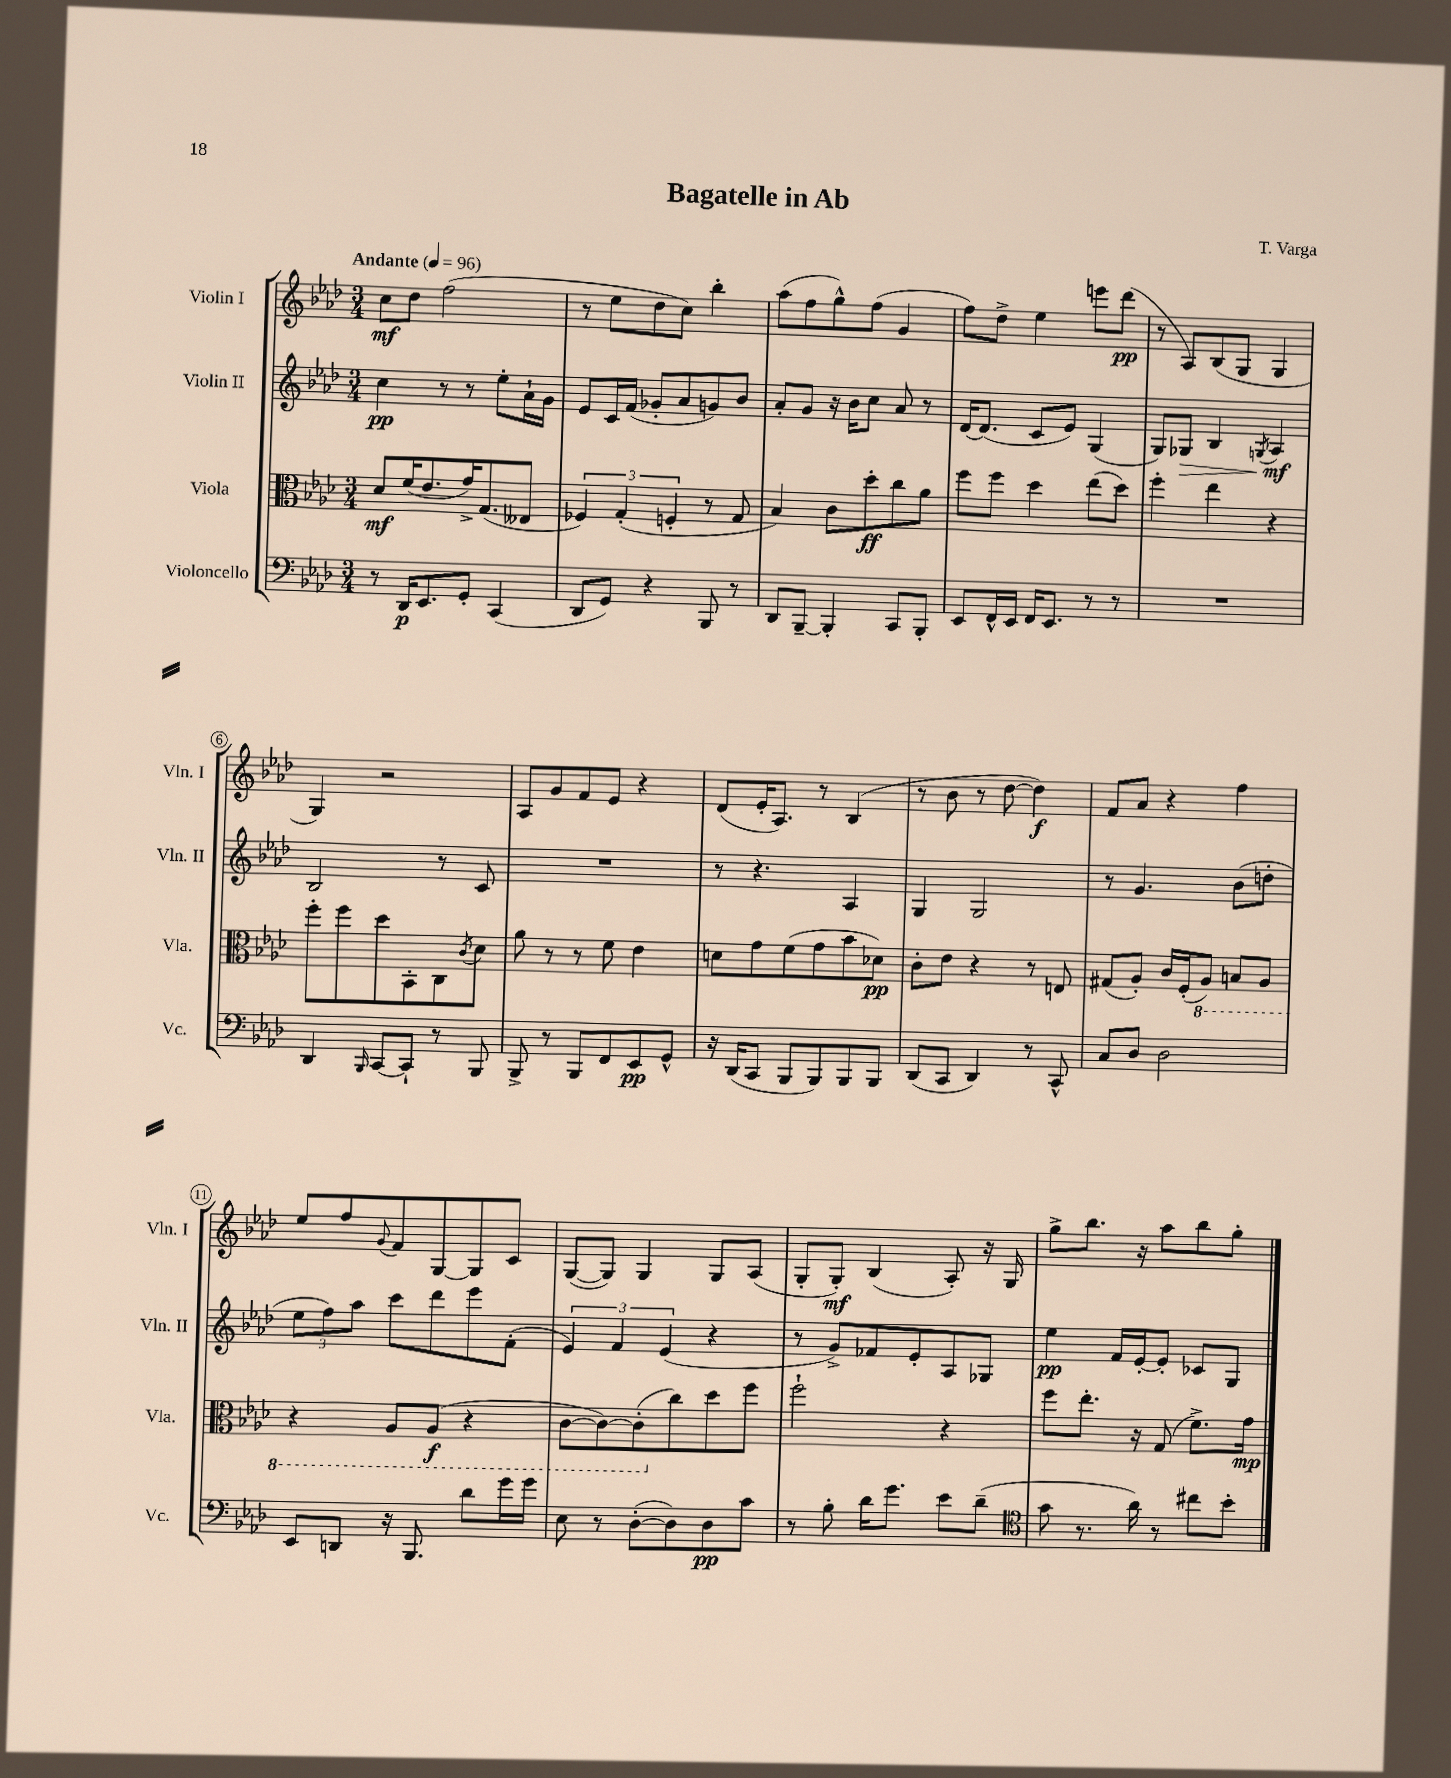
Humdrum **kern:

**kern	**kern	**kern	**kern
*staff4	*staff3	*staff2	*staff1
*clefF4	*clefC3	*clefG2	*clefG2
*k[b-e-a-d-]	*k[b-e-a-d-]	*k[b-e-a-d-]	*k[b-e-a-d-]
*M3/4	*M3/4	*M3/4	*M3/4
*MM96	*MM96	*MM96	*MM96
8r	8d-	4cc	8cc
16DD-	(16f	.	8dd-
8.EE-	8.e-	.	.
.	.	8r	(2ff
8GG'	16g^)	8r	.
.	(8.G	.	.
(4CC	.	8ee-'	.
.	8E--	16a-`	.
.	.	16g	.
=	=	=	=
8DD-	6F-)	8e-	8r
8GG)	.	16c	8ee-
.	(6G'	.	.
.	.	(16f	.
4r	.	8g-'	8dd-
.	6F'	.	.
.	.	8a-	8cc)
8BBB-	8r	8g)	4bb-'
8r	8G	8b-	.
=	=	=	=
8DD-	4B-)	8a-'	(8aa-
[8BBB-~	.	8g	8ff
4BBB-']	8c	16r	8gg^^)
.	.	16b-	.
.	8dd-'	8cc	(8ff
8CC	8cc	8a-	4g
8BBB-'	8a-	8r	.
=	=	=	=
8EE-	8ff	[16d-	8ff)
.	.	(8.d-]	.
16FF^^	8ff	.	8dd-^
16EE-	.	.	.
16FF	4dd-	8c	4ee-
8.EE-	.	.	.
.	.	8e-)	.
8r	(8ee-	(4G	8eee
8r	8dd-)	.	(8ddd-
=	=	=	=
2.r	4ff'	8G)	8r
.	.	8G-	8A-)
.	4ee-	4B-	(8B-
.	.	.	8G
.	.	8qG	.
.	4r	4A-	4G
=	=	=	=
4DD-	8ff'	2B-	4G)
.	8ff	.	.
16qqBBB-	.	.	.
[8CC	8dd-	.	2r
8CC`]	8BB-'	.	.
8r	8C	8r	.
.	8qc	.	.
8BBB-	8d-	8c	.
=	=	=	=
8BBB-^	8a-	2.r	8A-
8r	8r	.	8g
8BBB-	8r	.	8f
8FF	8f	.	8e-
8EE-	4e-	.	4r
8GG^^	.	.	.
=	=	=	=
16r	8d	8r	(8d-
(16DD-	.	.	.
8CC	8g	4.r	16e-'
.	.	.	8.A-)
8BBB-	(8f	.	.
8BBB-)	8g	.	8r
8BBB-	8b-	4A-	(4B-
8BBB-	8d-)	.	.
=	=	=	=
(8DD-	8c'	4G	8r
8CC	8e-	.	8b-
4DD-)	4r	2G	8r
.	.	.	[8dd-
8r	8r	.	4dd-])
8CC^^	8E	.	.
=	=	=	=
8C	(8G#	8r	8f
8D-	8A-')	4.g	8a-
2D-	16c	.	4r
.	(16F'	.	.
.	8AA-)	.	.
.	8BB	(8b-	4ff
.	8AA-	8dd'	.
=	=	=	=
8EE-	4r	12ee-	8ee-
.	.	12ff)	.
8DD	.	.	8ff
.	.	12aa-	.
.	.	.	8qqg
16r	8AA-	8ccc	8f
8.BBB-	.	.	.
.	(8AA-	8ddd-	[8G
8d-	4r	8eee-	8G]
16g	.	(8f'	8c
16g	.	.	.
=	=	=	=
8E-	[8C	6e-)	([8G
8r	8C_)	.	8G])
.	.	6f	.
([8D-'	(8C']	.	4G
.	.	(6e-	.
8D-])	8cc)	.	.
8D-	8dd-	4r	8G
8c	8ff	.	(8A-
=	=	=	=
8r	2ff`	8r	8G'
8B-'	.	8g^)	8G')
16d-	.	8f-	(4B-
8.g	.	.	.
.	.	8e-'	.
8e-	4r	8A-	8A-')
(8d-~	.	8G-	16r
.	.	.	16G
=	=	=	=
*clefC4	*	*	*
8g	8ff	4ee-	8gg^
8.r	8.ee-'	.	8.bb-
.	.	16f	.
16a-)	16r	[16e-'	16r
8r	(8G	8e-']	8aa-
8cc#	8.f^)	8c-	8bb-
8b-'	.	8G	8gg'
.	16g	.	.
==	==	==	==
*-	*-	*-	*-
